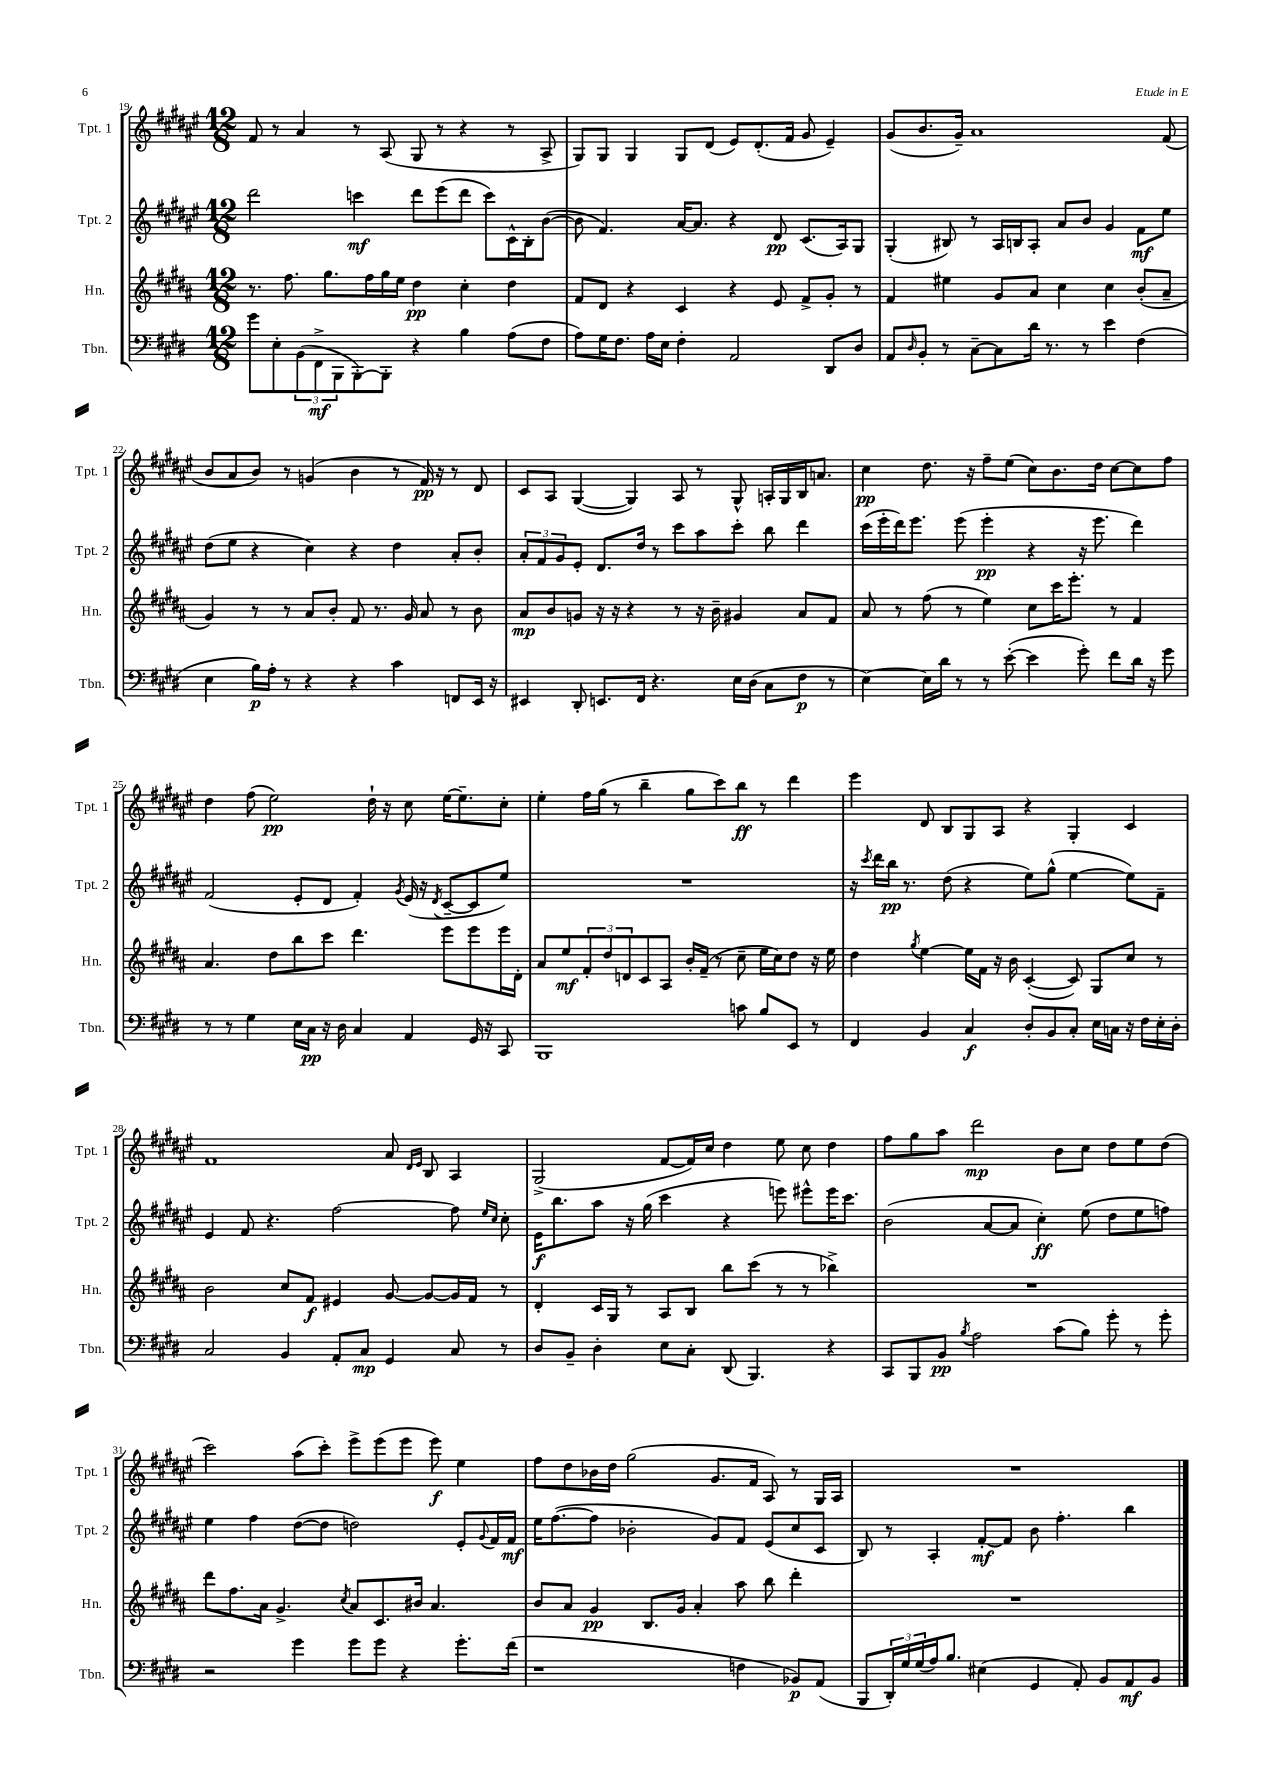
<<
\new StaffGroup <<
\new Staff = "s0" \with { instrumentName = "Tpt. 1" shortInstrumentName = "Tpt. 1" } {
    \clef treble \key fis \major \numericTimeSignature \time 12/8
    fis'8 r8 ais'4 r8 ais8( gis8 r8 r4 r8 ais8-> |
    gis8) gis8 gis4 gis8 dis'8( eis'8) dis'8.-.( fis'16 gis'8 eis'4--) |
    gis'8( b'8. gis'16--) ais'1 fis'8( |
    b'8 ais'8 b'8) r8 g'4( b'4 r8 fis'16\pp) r16 r8 dis'8 |
    cis'8 ais8 gis4~( gis4) ais8 r8 gis8-^ a16-. gis16 b16 a'8. |
    cis''4\pp dis''8. r16 fis''8-- eis''8( cis''8) b'8. dis''16 cis''8~ cis''8 fis''8 |
    dis''4 fis''8( eis''2\pp) dis''16-! r16 cis''8 eis''16~ eis''8.-- cis''8-. |
    eis''4-. fis''16 gis''16( r8 b''4-- gis''8 cis'''8) b''8\ff r8 dis'''4 |
    eis'''4 dis'8 b8 gis8 ais8 r4 gis4-. cis'4 |
    fis'1 ais'8 \grace { dis'16 eis'16 } b8 ais4 |
    gis2->( fis'8~ fis'16) cis''16 dis''4 eis''8 cis''8 dis''4 |
    fis''8 gis''8 ais''8 dis'''2\mp b'8 cis''8 dis''8 eis''8 dis''8( |
    cis'''2) ais''8( cis'''8-.) eis'''8-> eis'''8( eis'''8 eis'''8\f) eis''4 |
    fis''8 dis''8 bes'16 dis''16 gis''2( gis'8. fis'16 ais8) r8 gis16 ais16 |
    R1. \bar "|." |
}
\new Staff = "s1" \with { instrumentName = "Tpt. 2" shortInstrumentName = "Tpt. 2" } {
    \clef treble \key fis \major \numericTimeSignature \time 12/8
    dis'''2 c'''4\mf dis'''8 eis'''8( dis'''8 c'''8) cis'16-^ b16-. b'8~( |
    b'8 fis'4.) ais'16~ ais'8. r4 dis'8\pp cis'8.( ais16) gis8 |
    gis4-.( bis8) r8 ais16 b16 ais8-. ais'8 b'8 gis'4 fis'8\mf eis''8 |
    dis''8( eis''8 r4 cis''4) r4 dis''4 ais'8-. b'8-. |
    \tuplet 3/2 { ais'8-. fis'8 gis'8 } eis'8-. dis'8. dis''16 r8 cis'''8 ais''8 cis'''8-. b''8 dis'''4 |
    cis'''16( eis'''16-. dis'''16) eis'''8. eis'''8( eis'''4-.\pp r4 r16 eis'''8. dis'''4) |
    fis'2( eis'8-. dis'8 fis'4-.) \acciaccatura { gis'8 } eis'16( r16 \acciaccatura { dis'8 } cis'8~-- cis'8 eis''8) |
    R1. |
    r16 \acciaccatura { cis'''8 } dis'''16 b''16\pp r8. dis''8( r4 eis''8) gis''8-^( eis''4~ eis''8) fis'8-- |
    eis'4 fis'8 r4. fis''2~ fis''8 \grace { eis''16 cis''16 } cis''8-. |
    eis'16\f b''8. ais''8 r16 gis''16( cis'''4 r4 e'''8) eis'''8-^ eis'''16 cis'''8. |
    b'2( ais'8~ ais'8 cis''4-.\ff) eis''8( dis''8 eis''8 f''8) |
    eis''4 fis''4 dis''8~( dis''8 d''2) eis'8-. \appoggiatura { gis'8 } fis'16 fis'16\mf |
    eis''16 fis''8.~( fis''8 bes'2-. gis'8) fis'8 eis'8( cis''8 cis'8 |
    b8) r8 ais4-. fis'8~-.\mf fis'8 b'8 fis''4.-. b''4 \bar "|." |
}
\new Staff = "s2" \with { instrumentName = "Hn." shortInstrumentName = "Hn." } {
    \clef treble \key b \major \numericTimeSignature \time 12/8
    r8. fis''8. gis''8. fis''16 gis''16 e''16 dis''4\pp cis''4-. dis''4 |
    fis'8 dis'8 r4 cis'4 r4 e'8 fis'8-> gis'8-. r8 |
    fis'4 eis''4 gis'8 ais'8 cis''4 cis''4 b'8-.( ais'8-- |
    gis'4) r8 r8 ais'8 b'8-. fis'8 r8. gis'16 ais'8 r8 b'8 |
    ais'8\mp b'8 g'8 r16 r16 r4 r8 r16 b'16-- gis'4 ais'8 fis'8 |
    ais'8 r8 fis''8( r8 e''4) cis''8 cis'''16 e'''8.-. r8 fis'4 |
    ais'4. dis''8 b''8 cis'''8 dis'''4. e'''8 e'''8 e'''16 dis'16-. |
    ais'8 e''8\mf \tuplet 3/2 { fis'8-. dis''8 d'8 } cis'8 ais8 b'16-. fis'16--( r8 cis''8-- e''16 cis''16) dis''8 r16 e''16 |
    dis''4 \acciaccatura { gis''8 } e''4~ e''16 fis'16 r16 b'16 cis'4~-.( cis'8) gis8 cis''8 r8 |
    b'2 cis''8 fis'8\f eis'4 gis'8~ gis'8~ gis'16 fis'16 r8 |
    dis'4-. cis'16 gis16 r8 ais8 b8 b''8 cis'''8( r8 r8 bes''4->) |
    R1. |
    dis'''8 fis''8. ais'16 gis'4.-> \acciaccatura { cis''8 } ais'8 cis'8. bis'16 ais'4. |
    b'8 ais'8 gis'4\pp b8. gis'16 ais'4-. ais''8 b''8 dis'''4-. |
    R1. \bar "|." |
}
\new Staff = "s3" \with { instrumentName = "Tbn." shortInstrumentName = "Tbn." } {
    \clef bass \key e \major \numericTimeSignature \time 12/8
    gis'8 e8-. \tuplet 3/2 { b,8( fis,8->\mf b,,8 } b,,8~-.) b,,8-. r4 b4 a8( fis8 |
    a8) gis16 fis8. a16 e16 fis4-. a,2 dis,8 dis8 |
    a,8 \grace { dis16 } b,8-. r8 cis8~-- cis8 dis'16 r8. r8 e'4 fis4( |
    e4 b16\p) a16-. r8 r4 r4 cis'4 f,8 e,16 r16 |
    eis,4 dis,8-. e,8. fis,16 r4. e16 dis16( cis8 fis8\p r8 |
    e4~) e16 dis'16 r8 r8 e'8~-.( e'4 gis'8-.) fis'8 dis'16 r16 gis'8 |
    r8 r8 gis4 e16 cis16\pp r16 dis16 cis4 a,4 gis,16 r16 cis,8 |
    b,,1 c'8 b8 e,8 r8 |
    fis,4 b,4 cis4\f dis8-. b,8 cis8-. e16 c16 r16 fis16 e16-. dis16-. |
    cis2 b,4 a,8-. cis8\mp gis,4 cis8 r8 |
    dis8 b,8-- dis4-. e8 cis8-. dis,8( b,,4.) r4 |
    cis,8 b,,8 b,8\pp \acciaccatura { b8 } a2 cis'8( b8) gis'8-. r8 gis'8-. |
    r2 gis'4 gis'8 gis'8 r4 gis'8.-. fis'16( |
    r1 f4 bes,8\p) a,8( |
    b,,8 \tuplet 3/2 { dis,16-.) gis16 gis16( } a16) b8. eis4( gis,4 a,8-.) b,8 a,8\mf b,8 \bar "|." |
}
>>
>>
\layout { \context { \Score currentBarNumber = #19 } }
